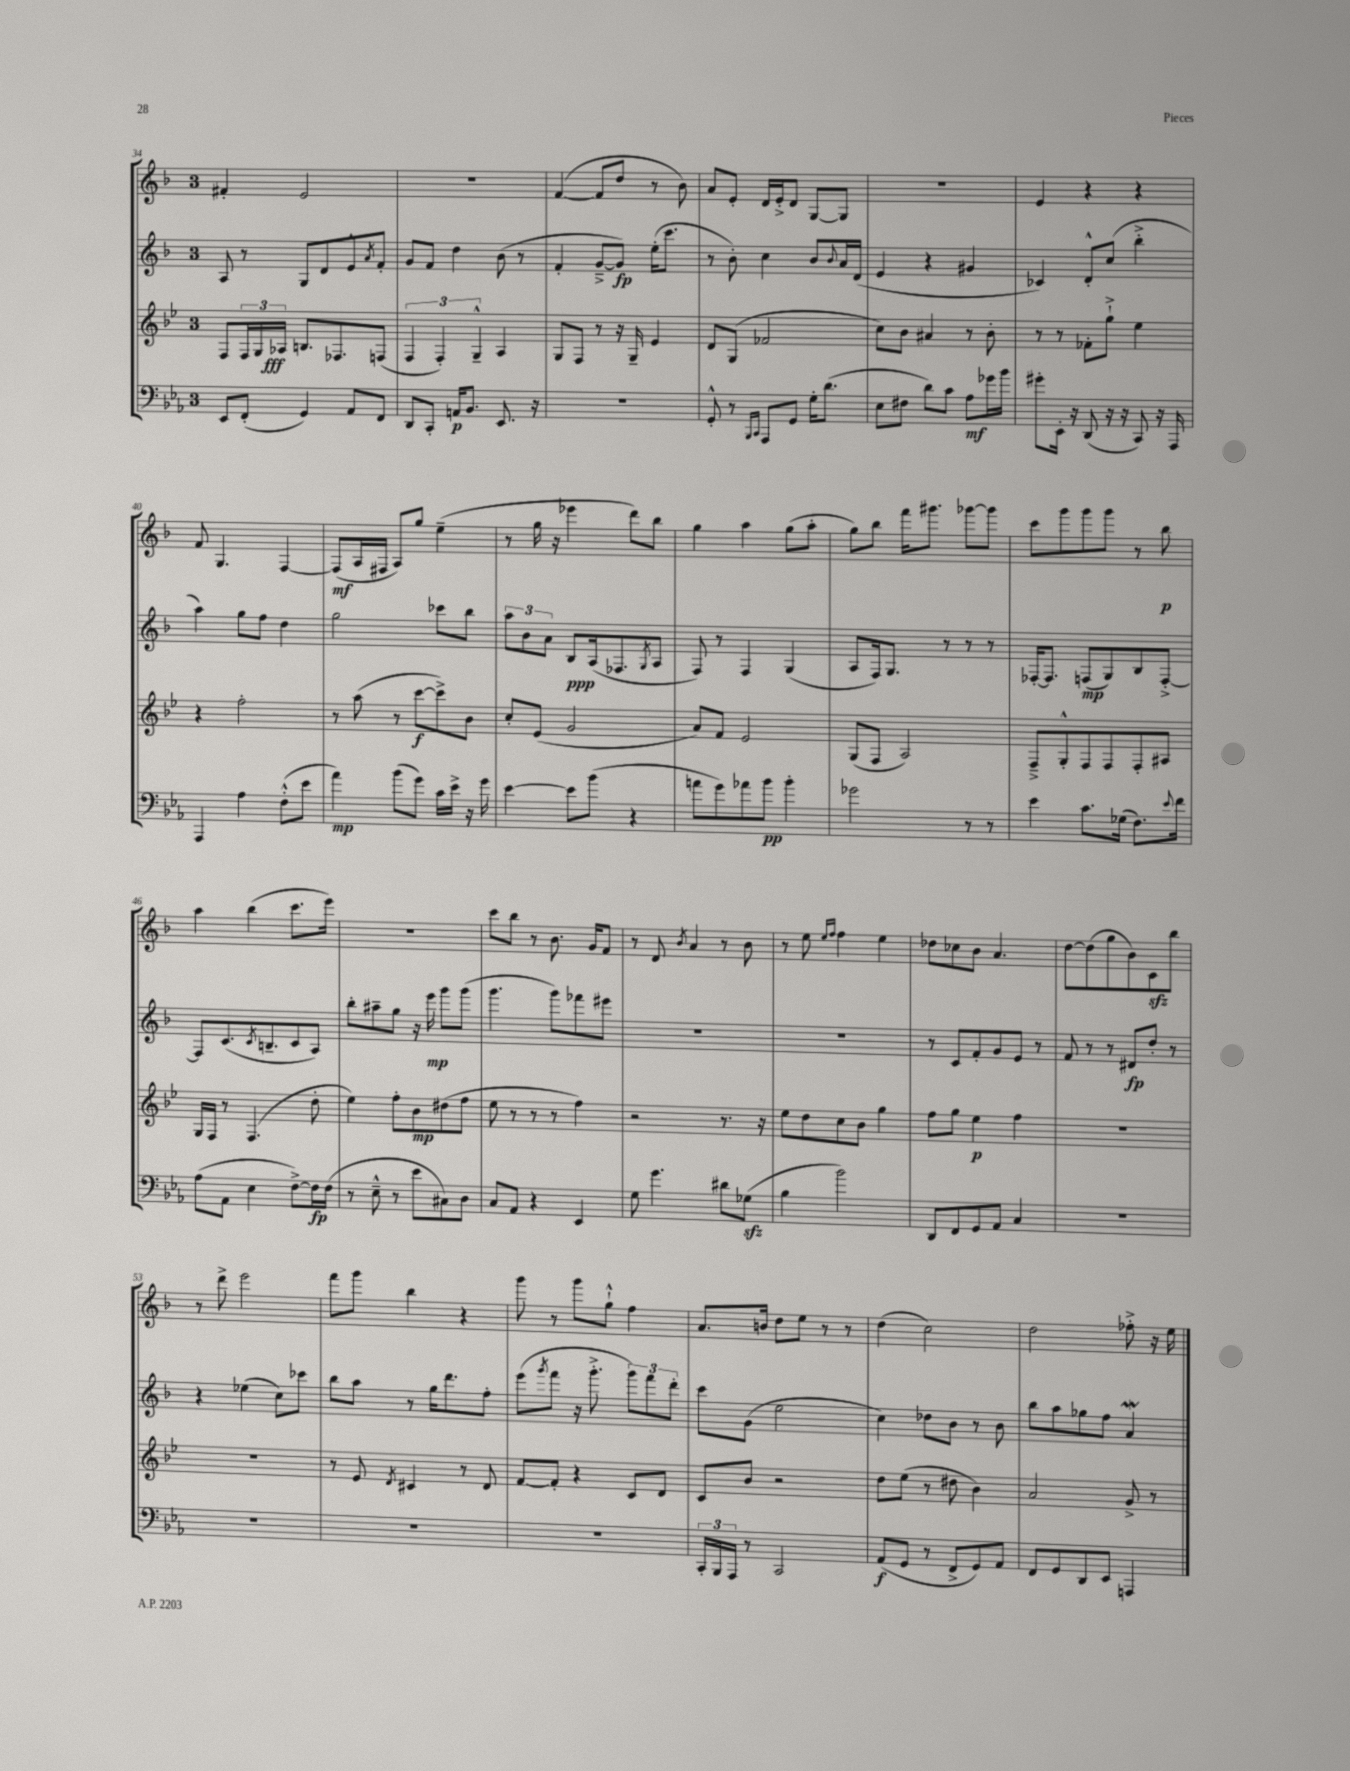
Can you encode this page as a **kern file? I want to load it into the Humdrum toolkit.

**kern	**kern	**kern	**kern
*staff4	*staff3	*staff2	*staff1
*clefF4	*clefG2	*clefG2	*clefG2
*k[b-e-a-]	*k[b-e-]	*k[b-]	*k[b-]
*M3/4	*M3/4	*M3/4	*M3/4
8EE-	8F	8A	4f#'
(8FF'	24F	8r	.
.	24G	.	.
.	24A-	.	.
4GG)	8.B	8G	2e
.	.	8d	.
.	8.F-	.	.
8AA-	.	8e^^	.
.	.	8qa	.
8FF	(8F	8f'	.
=	=	=	=
8DD	6F	8g	2.r
8CC'	.	8f	.
.	6F')	.	.
16AA	.	4dd	.
8.BB-	.	.	.
.	6G~^^	.	.
8.EE-	4A	(8b-	.
.	.	8r	.
16r	.	.	.
=	=	=	=
2.r	8G	4f'	([4f
.	8F	.	.
.	8r	[8g~^	8f]
.	16r	8g])	8dd
.	16G~	.	.
.	4e-	(16ee'	8r
.	.	8.ccc	.
.	.	.	8b-)
=	=	=	=
8GG'^^	8d	8r	8a
8r	(8G	8b-')	8e'
16qqBBB-	.	.	.
16qqCC	.	.	.
8AAA-	2f-	4cc	16d
.	.	.	16e'^
8GG	.	.	8d
16G'	.	8b-	[8G
(8.d	.	.	.
.	.	8qqb-	.
.	.	16a	8G]
.	.	(16d	.
=	=	=	=
8E-	8cc)	4e	2.r
8F#	8b-	.	.
8d)	4a#	4r	.
8c	.	.	.
8A-	8r	4g#	.
16g-	8b-'	.	.
16b-	.	.	.
=	=	=	=
8g#'	8r	4c-)	4e
16EE-'	8r	.	.
16r	.	.	.
(8DD	8f-'	8d'^^	4r
16r	8gg`^	(8cc	.
16r	.	.	.
8CC)	4ee-	4bb-'^	4r
16r	.	.	.
16AAA-	.	.	.
=	=	=	=
4AAA-	4r	4aa)	8f
.	.	.	4.G
4A-	2ff'	8gg	.
.	.	8ff	.
(8F'^^	.	4dd	[4F
8e-	.	.	.
=	=	=	=
4a-)	8r	2gg	(8F]
.	(8aa	.	16A
.	.	.	16F#
(8b-	8r	.	8A)
8g)	[8ccc	.	8gg
16c	8ccc^])	8ccc-	(4ee~
16e-^	.	.	.
16r	8b-	8bb-	.
16g	.	.	.
=	=	=	=
[4e-	8cc'	12aa	8r
.	.	12b-	.
.	(8e-	.	16gg
.	.	12a	.
.	.	.	16r
8e-]	2g	8B-	4eee-
(8b-	.	(16A	.
.	.	8.F-	.
4r	.	.	8ddd)
.	.	8qG	.
.	.	8A	8bb-
=	=	=	=
8a	8a)	8F)	4gg
8g)	8f	8r	.
8a-	2e-	4F	4aa
8b-	.	.	.
4b-'	.	(4G	(8gg
.	.	.	8aa'
=	=	=	=
2g-	(8G	8A	8gg)
.	8F	16F)	8bb-
.	.	8.G	.
.	2A)	.	16fff
.	.	.	8.ggg#
.	.	8r	.
8r	.	8r	[8ggg-
8r	.	8r	8ggg-]
=	=	=	=
4e-	8F~^	[16F-'	8ccc
.	.	8.F-]	.
.	8G'^^	.	8ggg
8.c	8F	(8F	8ggg
.	8F	8G)	8ggg
(16G-	.	.	.
8.F)	8F'	8B-	8r
.	8A#	[8F'^	8bb-
8qqe-	.	.	.
16f	.	.	.
=	=	=	=
(8A-	16G	8F]	4aa
.	16F	.	.
8AA-	8r	(8.c	.
4E-	(4.F	.	(4bb-
.	.	8qc	.
.	.	8.B~	.
[8F^)	.	8c	8.ccc
16F]	8dd'	8A)	.
(16F	.	.	16eee)
=	=	=	=
8r	4ee-)	8bb-'	2.r
8E-~^^	.	8aa#~	.
8r	8ff'	8gg	.
8e-	8b-	16r	.
.	.	16eee	.
8C#)	(8dd#	8ggg	.
8D	8ff	(8ggg	.
=	=	=	=
8C	8ee-	4.ggg	8ccc
8AA-	8r	.	8bb-
4r	8r	.	8r
.	8r	8ggg)	8.b-
4EE-	4ff)	8fff-	.
.	.	.	16g
.	.	8eee#	8f
=	=	=	=
8G	2r	2.r	8r
4.g	.	.	8d
.	.	.	8qb-
.	.	.	4a
8d#	8.r	.	8r
(8G-	.	.	8b-
.	16r	.	.
=	=	=	=
4B-	8ee-	2.r	8r
.	8dd	.	8ee
.	.	.	16qqee
.	.	.	16qqff
2b-)	8cc	.	4ff
.	8b-	.	.
.	4gg	.	4ee
=	=	=	=
8DD	8ff	8r	8dd-
8FF	8gg	8c	8cc-
8GG	4ee-	8f'	8b-
8AA-	.	8g	4.a
4C	4ff	8e	.
.	.	8r	.
=	=	=	=
2.r	2.r	8f	[8dd
.	.	8r	(8dd]
.	.	8r	8gg
.	.	8d#	8b-)
.	.	8dd'	8c
.	.	8r	8bb-
=	=	=	=
2.r	2.r	4r	8r
.	.	.	8ddd^
.	.	(4ee-	2eee
.	.	8cc)	.
.	.	8ccc-	.
=	=	=	=
2.r	8r	8bb-	8fff
.	8e-	8aa	8ggg
.	8qd	.	.
.	4c#	8r	4bb-
.	.	16gg	.
.	.	8.ddd	.
.	8r	.	4r
.	8d	8ff'	.
=	=	=	=
2.r	[8f	(8eee	8ggg
.	.	8qggg	.
.	8f']	8fff	8r
.	4r	16r	8ggg
.	.	8.ggg'^	.
.	.	.	8gg`^^
.	8c	12ggg)	4ff
.	.	12fff	.
.	8d	.	.
.	.	12ddd'	.
=	=	=	=
24CC'	8c	8ccc	8.a
24BBB-	.	.	.
24AAA-	.	.	.
8r	8b-	(8g	.
.	.	.	16b
2CC	2r	2ee	8dd
.	.	.	8ee
.	.	.	8r
.	.	.	8r
=	=	=	=
(8AA-	8dd	4cc)	(4dd
8GG	(8ee-	.	.
8r	8r	8dd-	2cc)
8FF^	8dd#	8b-	.
8GG)	4b-)	8r	.
8AA-	.	8b-	.
=	=	=	=
8FF	2a	8bb-	2dd
8GG	.	8aa	.
8DD	.	8gg-	.
8EE-	.	8ff	.
4AAA	8g^	4a	8ff-'^
.	8r	.	16r
.	.	.	16ee
==	==	==	==
*-	*-	*-	*-
